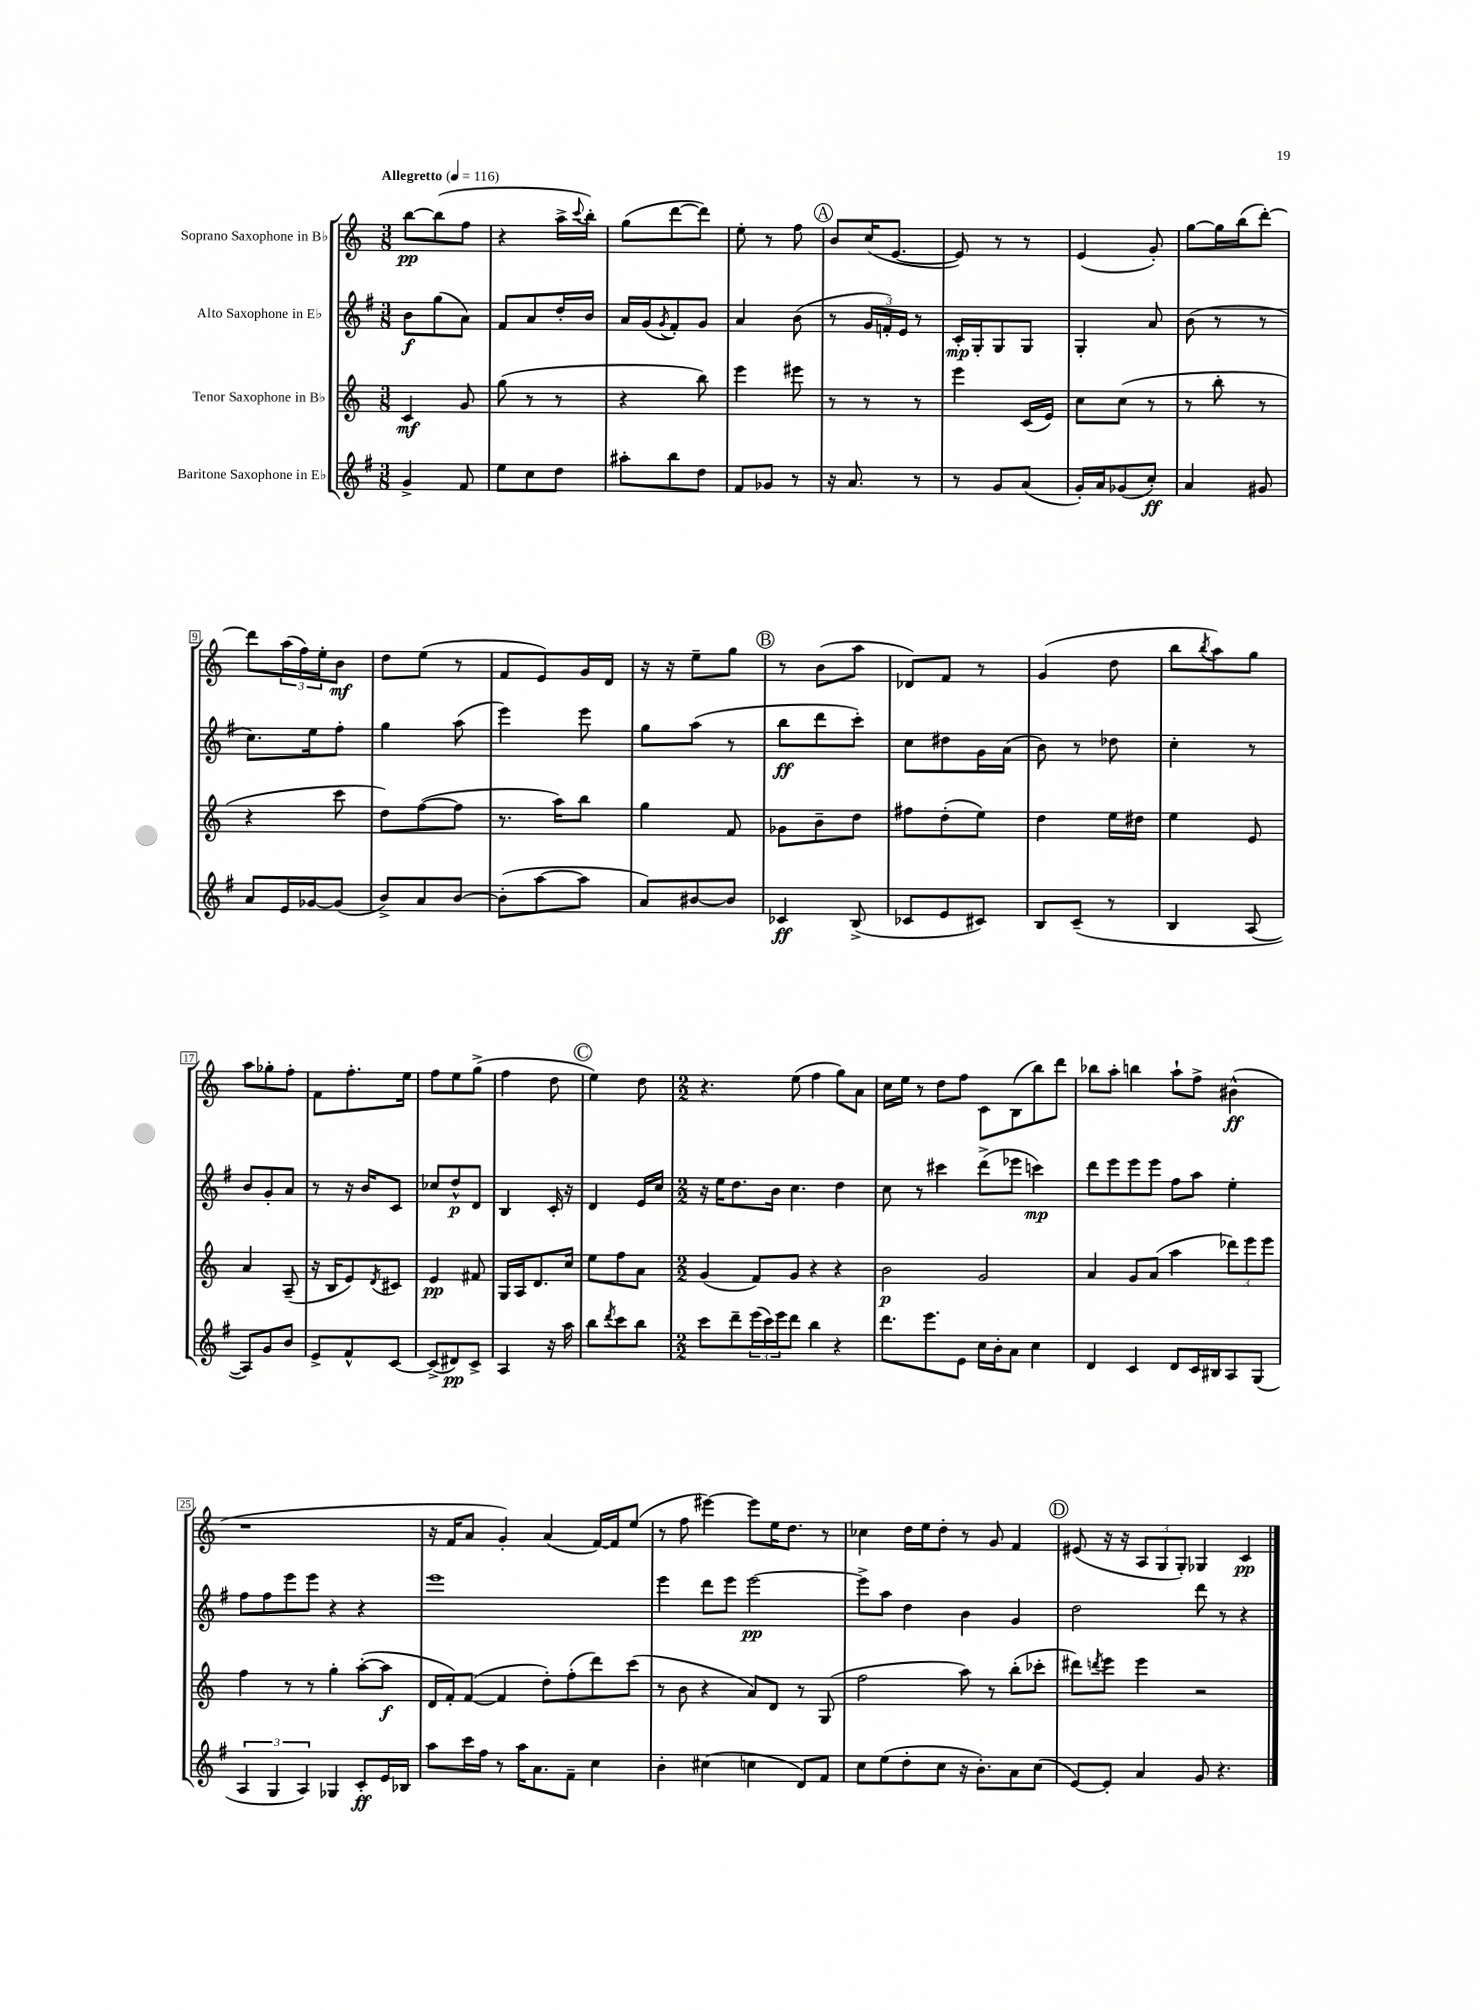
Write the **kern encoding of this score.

**kern	**dynam	**kern	**dynam	**kern	**dynam	**kern	**dynam
*part4	*part4	*part3	*part3	*part2	*part2	*part1	*part1
*staff4	*staff4	*staff3	*staff3	*staff2	*staff2	*staff1	*staff1
*I"Baritone Saxophone in E♭	*	*I"Tenor Saxophone in B♭	*	*I"Alto Saxophone in E♭	*	*I"Soprano Saxophone in B♭	*
*clefG2	*	*clefG2	*	*clefG2	*	*clefG2	*
*k[f#]	*	*k[]	*	*k[f#]	*	*k[]	*
*M3/8	*	*M3/8	*	*M3/8	*	*M3/8	*
*MM116	*	*MM116	*	*MM116	*	*MM116	*
=1	=1	=1	=1	=1	=1	=1	=1
!	!	!	!	!	!	!LO:TX:a:B:t=Allegretto	!
4g^/	.	4c/	mf	8b\L	f	[8bb\L	pp
.	.	.	.	(8gg\	.	(8bb\]	.
8f#/	.	8g/	.	8a\J)	.	8ff\J	.
=2	=2	=2	=2	=2	=2	=2	=2
8ee\L	.	(8gg\	.	8f#/L	.	4r	.
8cc\	.	8r	.	8a/	.	.	.
8dd\J	.	8r	.	16dd'/L	.	16aa^\LL	.
.	.	.	.	.	.	8qqccc/	.
.	.	.	.	16b/JJ	.	16bb'\JJ)	.
=3	=3	=3	=3	=3	=3	=3	=3
8aa#X'\L	.	4r	.	16a/LL	.	(8gg\L	.
.	.	.	.	(16g/J	.	.	.
.	.	.	.	8qg/	.	.	.
8bb\	.	.	.	8f#'/)	.	[8ddd\	.
8dd\J	.	8bb\)	.	8g/J	.	8ddd\J])	.
=4	=4	=4	=4	=4	=4	=4	=4
8f#/L	.	4eee\	.	4a/	.	8ee'\	.
8g-X/J	.	.	.	.	.	8r	.
8r	.	8eee#X\	.	(8b\	.	8ff\	.
!!LO:REH:place=s1:t=A
=5	=5	=5	=5	=5	=5	=5	=5
16r	.	8r	.	8r	.	8b/L	.
8.a/	.	.	.	.	.	.	.
.	.	8r	.	24g/LL	.	(16cc/K	.
.	.	.	.	24fn'/)	.	.	.
.	.	.	.	.	.	[8.e/J	.
.	.	.	.	24e/JJ	.	.	.
8r	.	8r	.	8r	.	.	.
=6	=6	=6	=6	=6	=6	=6	=6
8r	.	4eee\	.	16c'/LL	mp	8e/])	.
.	.	.	.	16G'/J	.	.	.
8g/L	.	.	.	8G/	.	8r	.
(8a/J	.	(16c/LL	.	8G/J	.	8r	.
.	.	16e/JJ)	.	.	.	.	.
=7	=7	=7	=7	=7	=7	=7	=7
16g'/LL)	.	8cc\L	.	4G'/	.	(4e/	.
16a/J	.	.	.	.	.	.	.
(8g-X/	.	(8cc\J	.	.	.	.	.
8cc'/J)	ff	8r	.	8a/	.	8g'/)	.
=8	=8	=8	=8	=8	=8	=8	=8
4a/	.	8r	.	(8b\	.	[8gg\L	.
.	.	8bb'\	.	8r	.	16gg\L]	.
.	.	.	.	.	.	(16bb\J	.
8g#X/	.	8r	.	8r	.	[8ddd'\J)	.
!!LO:LB:g=z
=9	=9	=9	=9	=9	=9	=9	=9
8a/L	.	4r	.	8.cc\L)	.	8ddd\L]	.
16e/L	.	.	.	.	.	(24aa\L	.
.	.	.	.	.	.	24ff\)	.
[16g-X/J	.	.	.	16ee\k	.	.	.
.	.	.	.	.	.	24ee'\J	.
(8g-/J]	.	8ccc\	.	8ff#'\J	.	8b\J	mf
=10	=10	=10	=10	=10	=10	=10	=10
8b^/L)	.	8dd\L)	.	4gg\	.	8dd\L	.
8a/	.	([8ff\	.	.	.	(8ee\J	.
[8b/J	.	8ff\J]	.	(8aa\	.	8r	.
=11	=11	=11	=11	=11	=11	=11	=11
(8b'\L]	.	8.r	.	4eee\)	.	8f/L	.
[8aa\	.	.	.	.	.	8e/)	.
.	.	16aa\KL)	.	.	.	.	.
8aa\J]	.	8bb\J	.	8eee\	.	16g/L	.
.	.	.	.	.	.	16d/JJ	.
=12	=12	=12	=12	=12	=12	=12	=12
8a/L)	.	4gg\	.	8gg\L	.	16r	.
.	.	.	.	.	.	16r	.
[8b#X/	.	.	.	(8aa\J	.	8ee~\L	.
8b#/J]	.	8f/	.	8r	.	8gg\J	.
!!LO:REH:place=s1:t=B
=13	=13	=13	=13	=13	=13	=13	=13
4c-X/	ff	8g-X\L	.	8bb\L	ff	8r	.
.	.	8b~\	.	8ddd\	.	(8b\L	.
(8B^/	.	8dd\J	.	8ccc'\J)	.	8aa\J	.
=14	=14	=14	=14	=14	=14	=14	=14
8c-X/L	.	8ff#X\L	.	8cc\L	.	8d-X/L)	.
8e/	.	(8dd'\	.	8dd#X\	.	8f/J	.
8c#X/J)	.	8ee\J)	.	16g\L	.	8r	.
.	.	.	.	(16a\JJ	.	.	.
=15	=15	=15	=15	=15	=15	=15	=15
8B/L	.	4dd\	.	8b\)	.	(4g/	.
(8c~/J	.	.	.	8r	.	.	.
8r	.	16ee\LL	.	8dd-X\	.	8dd\	.
.	.	16dd#X\JJ	.	.	.	.	.
=16	=16	=16	=16	=16	=16	=16	=16
4B/	.	4ee\	.	4cc'\	.	8bb\L	.
.	.	.	.	.	.	8qbb/	.
.	.	.	.	.	.	8aa\)	.
[8A/	.	8e/	.	8r	.	8gg\J	.
!!LO:LB:g=z
=17	=17	=17	=17	=17	=17	=17	=17
8A/L])	.	4a/	.	8b/L	.	8aa\L	.
8g/	.	.	.	8g'/	.	8gg-X'\	.
8b/J	.	(8A~/	.	8a/J	.	8ff'\J	.
=18	=18	=18	=18	=18	=18	=18	=18
8e^/L	.	16r	.	8r	.	8f\L	.
.	.	16B/KL	.	.	.	.	.
8f#^^/	.	8e/)	.	16r	.	8.ff'\	.
.	.	.	.	16b/KL	.	.	.
.	.	8qd/	.	.	.	.	.
[8c/J	.	8c#X/J	.	8c/J	.	.	.
.	.	.	.	.	.	16ee\Jk	.
=19	=19	=19	=19	=19	=19	=19	=19
(8c^/L]	.	4e/	pp	8cc-X/L	.	8ff\L	.
8d#X/)	pp	.	.	8dd^^/	p	8ee\	.
8c^/J	.	8f#X/	.	8d/J	.	(8gg^\J	.
=20	=20	=20	=20	=20	=20	=20	=20
4A/	.	16G/LL	.	4B/	.	4ff\	.
.	.	16A/J	.	.	.	.	.
.	.	8.d/	.	.	.	.	.
16r	.	.	.	16c'/	.	8dd\	.
16aa\	.	16cc/Jk	.	16r	.	.	.
!!LO:REH:place=s1:t=C
=21	=21	=21	=21	=21	=21	=21	=21
8bb\L	.	8ee\L	.	4d/	.	4ee\)	.
8qddd/	.	.	.	.	.	.	.
8ccc\	.	8ff\	.	.	.	.	.
8bb\J	.	8a\J	.	16e/LL	.	8dd\	.
.	.	.	.	16cc/JJ	.	.	.
=22	=22	=22	=22	=22	=22	=22	=22
*M2/2	*	*M2/2	*	*M2/2	*	*M2/2	*
8ccc\L	.	(4g/	.	16r	.	4.r	.
.	.	.	.	16ee\KL	.	.	.
8ddd~\	.	.	.	8.dd\	.	.	.
(24eee\L	.	8f/L)	.	.	.	.	.
24ccc\)	.	.	.	.	.	.	.
.	.	.	.	16b\Jk	.	.	.
24eee\J	.	.	.	.	.	.	.
8ddd\J	.	8g/J	.	4.cc\	.	(8ee\	.
4bb\	.	4r	.	.	.	4ff\	.
4r	.	4r	.	4dd\	.	8gg\L)	.
.	.	.	.	.	.	8a\J	.
=23	=23	=23	=23	=23	=23	=23	=23
8.ddd\L	.	2b\	p	8cc\	.	16cc\LL	.
.	.	.	.	.	.	16ee\JJ	.
.	.	.	.	8r	.	8r	.
8.eee\	.	.	.	.	.	.	.
.	.	.	.	4ccc#X\	.	8dd\L	.
8e\J	.	.	.	.	.	8ff\J	.
16cc\LL	.	2g/	.	(8ddd^\L	.	8c\L	.
16b'\J	.	.	.	.	.	.	.
8a\J	.	.	.	8eee-X\J	.	(8B\	.
4cc\	.	.	.	4cccn\)	mp	8bb\)	.
.	.	.	.	.	.	8ddd\J	.
=24	=24	=24	=24	=24	=24	=24	=24
4d/	.	4a/	.	8ddd\L	.	8bb-X\L	.
.	.	.	.	8eee\	.	8aa'\J	.
4c/	.	8g/L	.	8eee\	.	4bbn\	.
.	.	(8a/J	.	8eee\J	.	.	.
8d/L	.	4aa\	.	8ff#\L	.	8aa`\L	.
16c/L	.	.	.	8aa\J	.	8ff^\J	.
16B#X/J	.	.	.	.	.	.	.
8A/	.	12ddd-X\L)	.	4ee'\	.	(4b#X^^\	ff
.	.	12eee\	.	.	.	.	.
(8G/J	.	.	.	.	.	.	.
.	.	12eee\J	.	.	.	.	.
!!LO:LB:g=z
=25	=25	=25	=25	=25	=25	=25	=25
6A/	.	4ff\	.	8ff#\L	.	1r	.
.	.	.	.	8ff#\	.	.	.
6G/	.	.	.	.	.	.	.
.	.	8r	.	8eee\	.	.	.
6A/)	.	.	.	.	.	.	.
.	.	8r	.	8eee\J	.	.	.
4G-X/	.	4gg'\	.	4r	.	.	.
8c'/L	ff	([8aa'\L	.	4r	.	.	.
16e/L	.	8aa\J]	f	.	.	.	.
16B-X/JJ	.	.	.	.	.	.	.
=26	=26	=26	=26	=26	=26	=26	=26
8aa\L	.	16d/LL	.	1eee	.	16r	.
.	.	16f'/J)	.	.	.	16f/KL	.
16ccc\L	.	([8f/J	.	.	.	8a/J	.
16ff#\JJ	.	.	.	.	.	.	.
8r	.	4f/]	.	.	.	4g'/)	.
16aa\KL	.	.	.	.	.	.	.
8.a\	.	.	.	.	.	.	.
.	.	8dd'\L)	.	.	.	(4a/	.
8f#~\J	.	(8ff'\	.	.	.	.	.
4cc\	.	8ddd\)	.	.	.	[16f/LL)	.
.	.	.	.	.	.	16f/J]	.
.	.	(8ccc\J	.	.	.	(8ee/J	.
=27	=27	=27	=27	=27	=27	=27	=27
4b'\	.	8r	.	4eee\	.	8r	.
.	.	8b\	.	.	.	8ff\	.
(4cc#X\	.	4r	.	8ddd\L	.	[4eee#X\)	.
.	.	.	.	8eee\J	.	.	.
4ccn\	.	8a/L)	.	[2eee\	pp	8eee#\L]	.
.	.	8d/J	.	.	.	16ee\K	.
.	.	.	.	.	.	8.dd\J	.
8d/L)	.	8r	.	.	.	.	.
8f#/J	.	(8G/	.	.	.	8r	.
=28	=28	=28	=28	=28	=28	=28	=28
8cc\L	.	2ff\	.	8eee^\L]	.	4cc-X\	.
(8ee\	.	.	.	8aa\J	.	.	.
8dd'\	.	.	.	4dd\	.	16dd\LL	.
.	.	.	.	.	.	16ee\J	.
8cc\J	.	.	.	.	.	8dd'\J	.
16r	.	8aa\)	.	4b\	.	8r	.
8.b'\L)	.	.	.	.	.	.	.
.	.	8r	.	.	.	8g/	.
8a\	.	(8bb'\L	.	4g/	.	4f/	.
(8cc\J	.	8ccc-X'\J	.	.	.	.	.
!!LO:REH:place=s1:t=D
=29	=29	=29	=29	=29	=29	=29	=29
[8e/L)	.	8ddd#X\L)	.	2dd\	.	(8e#X/	.
.	.	8qdddn/	.	.	.	.	.
8e'/J]	.	8eee\J	.	.	.	16r	.
.	.	.	.	.	.	16r	.
4a/	.	4eee\	.	.	.	12A/L	.
.	.	.	.	.	.	12G/	.
.	.	.	.	.	.	12G'/J)	.
8g/	.	2r	.	8ddd\	.	4G-X/	.
4.r	.	.	.	8r	.	.	.
.	.	.	.	4r	.	4c/	pp
==	==	==	==	==	==	==	==
*-	*-	*-	*-	*-	*-	*-	*-
